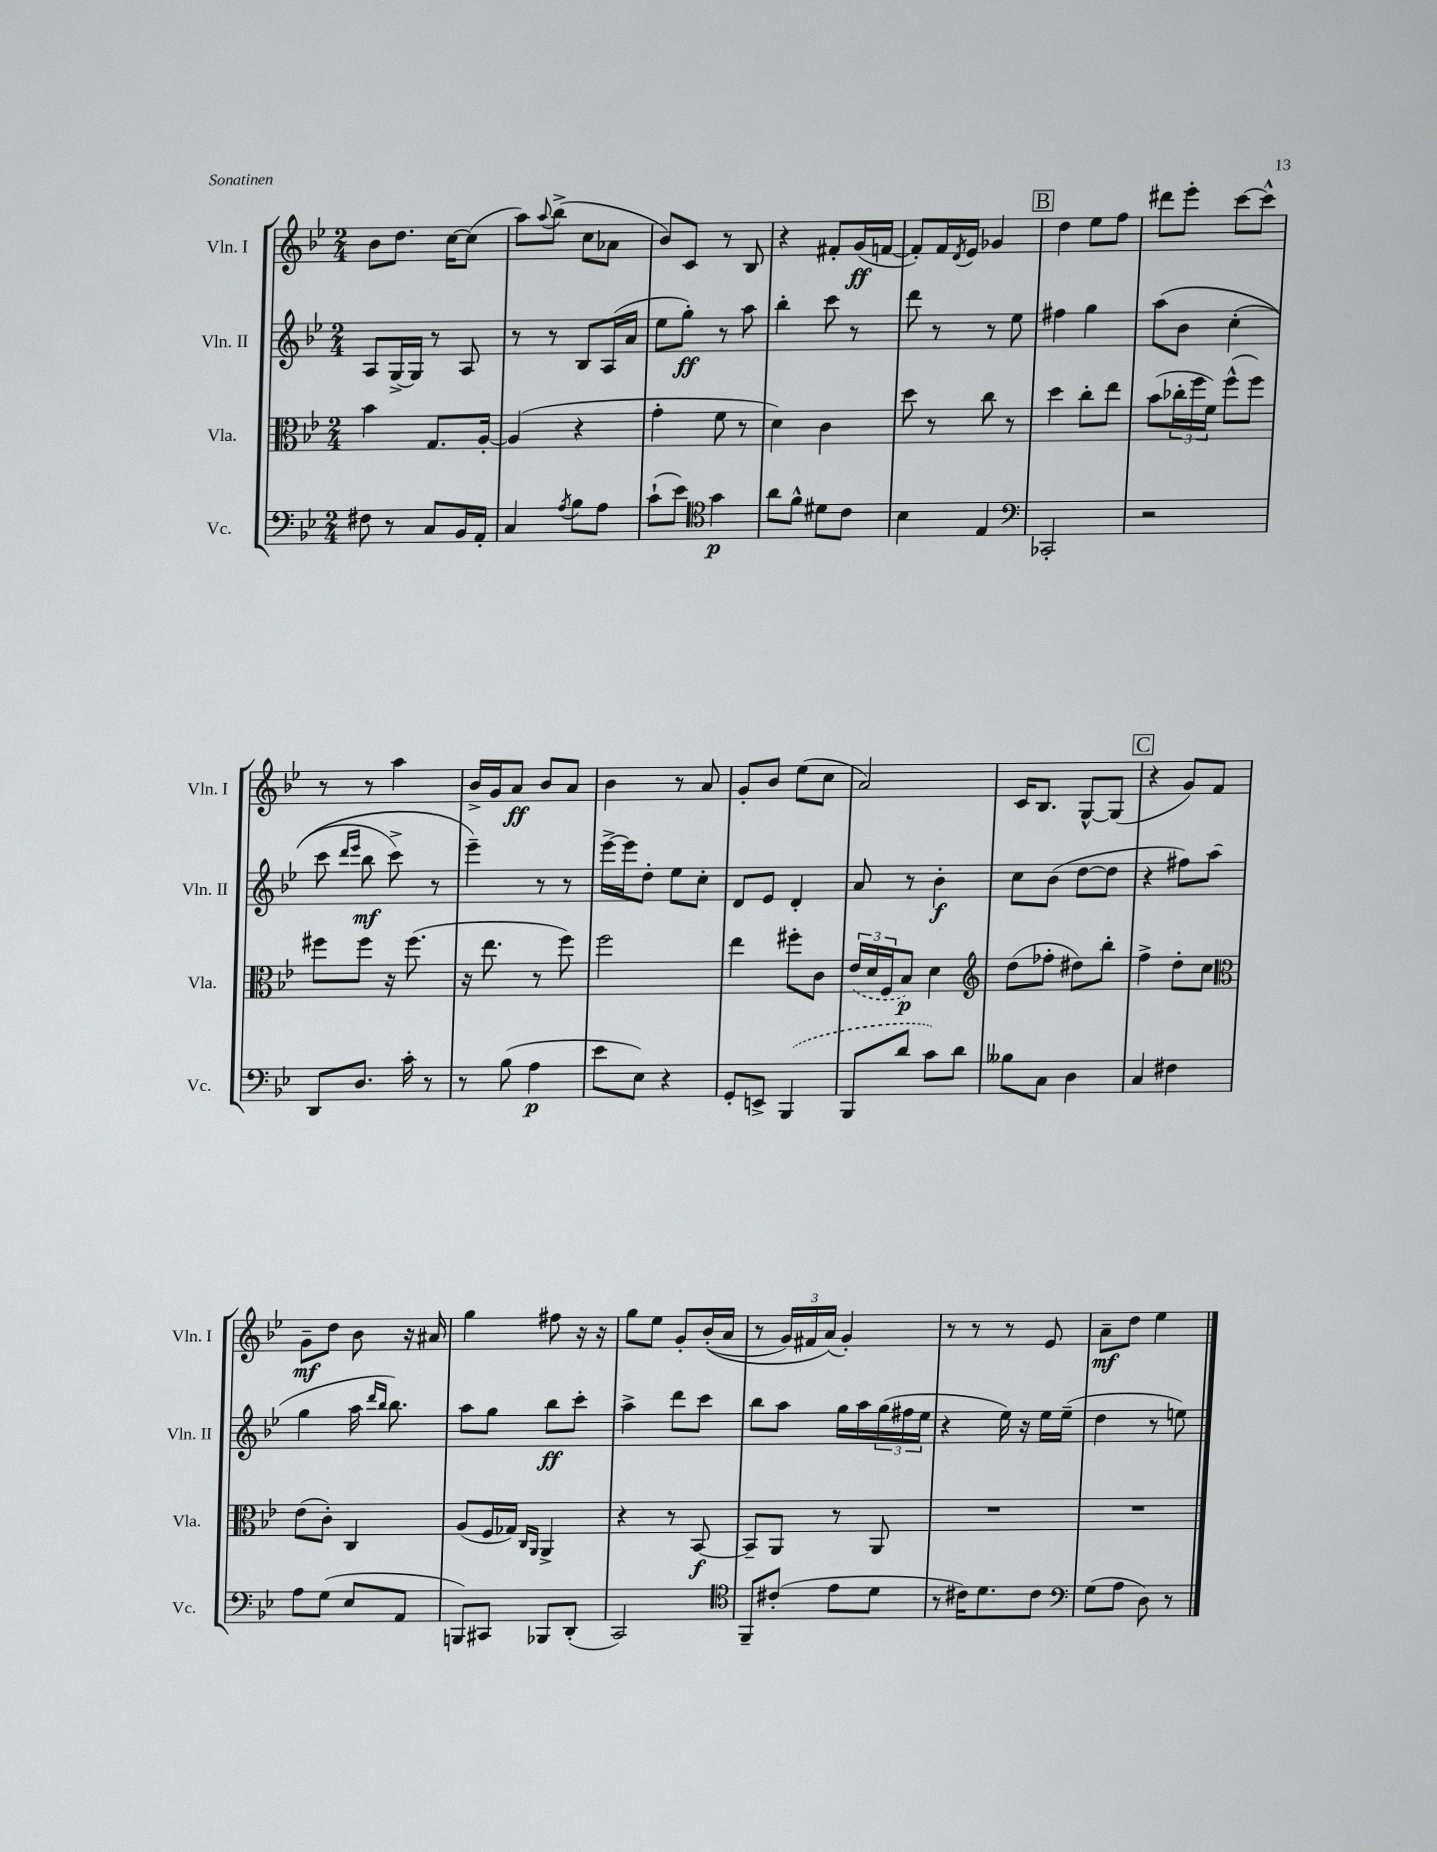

**kern	**dynam	**kern	**dynam	**kern	**dynam	**kern	**dynam
*part4	*part4	*part3	*part3	*part2	*part2	*part1	*part1
*staff4	*staff4	*staff3	*staff3	*staff2	*staff2	*staff1	*staff1
*I"Vc.	*	*I"Vla.	*	*I"Vln. II	*	*I"Vln. I	*
*I'Vc.	*	*I'Vla.	*	*I'Vln. II	*	*I'Vln. I	*
*clefF4	*	*clefC3	*	*clefG2	*	*clefG2	*
*k[b-e-]	*	*k[b-e-]	*	*k[b-e-]	*	*k[b-e-]	*
*M2/4	*	*M2/4	*	*M2/4	*	*M2/4	*
=7	=7	=7	=7	=7	=7	=7	=7
8F#X\	.	4b-\	.	8A/L	.	8b-\L	.
8r	.	.	.	[16G^/L	.	8.dd\J	.
.	.	.	.	16G/JJ]	.	.	.
8C/L	.	8.G/L	.	8r	.	.	.
.	.	.	.	.	.	[16cc\KL	.
16BB-/L	.	.	.	8A/	.	(8cc\J]	.
16AA'/JJ	.	[16A'/Jk	.	.	.	.	.
=8	=8	=8	=8	=8	=8	=8	=8
4C/	.	(4A/]	.	8r	.	8aa\L)	.
.	.	.	.	.	.	8qqaa/	.
.	.	.	.	8r	.	(8bb-^\J	.
8qA/	.	.	.	.	.	.	.
8B-\L	.	4r	.	8B-/L	.	8cc\L	.
8A\J	.	.	.	(16A/L	.	8a-X\J	.
.	.	.	.	16a/JJ	.	.	.
=9	=9	=9	=9	=9	=9	=9	=9
(8c`\L	.	4g'\	.	8ee-\L	.	8b-/L)	.
8e-\J)	.	.	.	8gg'\J)	ff	8c/J	.
*clefC4	*	*	*	*	*	*	*
4g\	p	8f\	.	8r	.	8r	.
.	.	8r	.	8aa\	.	8B-/	.
=10	=10	=10	=10	=10	=10	=10	=10
8a\L	.	4d\)	.	4bb-'\	.	4r	.
8f^^\J	.	.	.	.	.	.	.
8d#X\L	.	4c\	.	8ccc\	.	8f#X'/L	.
8c\J	.	.	.	8r	.	(16g/L	ff
.	.	.	.	.	.	[16fn/JJ	.
=11	=11	=11	=11	=11	=11	=11	=11
4B-\	.	8dd\	.	8ddd\	.	8f'/L])	.
.	.	8r	.	8r	.	16f/L	.
.	.	.	.	.	.	8qd/	.
.	.	.	.	.	.	16e-/JJ	.
4E-/	.	8cc\	.	8r	.	4g-X/	.
.	.	8r	.	8ee-\	.	.	.
!!LO:REH:place=s1:t=B
=12	=12	=12	=12	=12	=12	=12	=12
*clefF4	*	*	*	*	*	*	*
2CC-X'/	.	4dd\	.	4ff#X\	.	4dd\	.
.	.	8cc'\L	.	4gg\	.	8ee-\L	.
.	.	8ee-\J	.	.	.	8ff\J	.
=13	=13	=13	=13	=13	=13	=13	=13
2r	.	(8b-\L	.	(8aa\L	.	8ddd#X\L	.
.	.	24cc-X'\L	.	8b-\J	.	8eee-'\J	.
.	.	24ff\	.	.	.	.	.
.	.	24f\JJ)	.	.	.	.	.
.	.	(8ff^^\L	.	(4cc'\	.	[8ccc\L	.
.	.	8ff\J)	.	.	.	8ccc^^\J]	.
!!LO:LB:g=z
=14	=14	=14	=14	=14	=14	=14	=14
8DD/L	.	8ff#X\L	.	8ccc\	.	8r	.
.	.	.	.	16qqddd/LL	.	.	.
.	.	.	.	16qqeee-/JJ	.	.	.
8.D/J	.	8ff#\J	.	8bb-\	mf	8r	.
.	.	16r	.	8ccc^\)	.	4aa\	.
16c'\	.	(8.ff#\	.	.	.	.	.
8r	.	.	.	8r	.	.	.
=15	=15	=15	=15	=15	=15	=15	=15
8r	.	16r	.	4eee-~\)	.	16b-^/LL	.
.	.	8.ee-\	.	.	.	16g/J	.
(8B-\	.	.	.	.	.	8a/J	ff
4A\	p	8r	.	8r	.	8b-/L	.
.	.	8ff\)	.	8r	.	8a/J	.
=16	=16	=16	=16	=16	=16	=16	=16
8e-\L	.	2ff\	.	[16eee-^\LL	.	4b-\	.
.	.	.	.	16eee-\J]	.	.	.
8E-\J)	.	.	.	8dd'\J	.	.	.
4r	.	.	.	8ee-\L	.	8r	.
.	.	.	.	8cc'\J	.	8a/	.
=17	=17	=17	=17	=17	=17	=17	=17
8GG'/L	.	4ee-\	.	8d/L	.	8g'/L	.
8EEn^/J	.	.	.	8e-/J	.	8b-/J	.
(4BBB-/	.	8ff#X'\L	.	4d'/	.	(8ee-\L	.
.	.	8c\J	.	.	.	8cc\J	.
=18	=18	=18	=18	=18	=18	=18	=18
8BBB-/L	.	(24e-/LL	.	8a/	.	2a/)	.
.	.	24d/	.	.	.	.	.
.	.	24F/J	.	.	.	.	.
8d/J	.	8B-/J)	p	8r	.	.	.
8c\L)	.	4d\	.	4b-'\	f	.	.
8d\J	.	.	.	.	.	.	.
=19	=19	=19	=19	=19	=19	=19	=19
*	*	*clefG2	*	*	*	*	*
8B--X\L	.	(8dd\L	.	8cc\L	.	16c/KL	.
.	.	.	.	.	.	8.B-/J	.
8C\J	.	8ff-X'\J	.	(8b-\J	.	.	.
4D\	.	8dd#X\L)	.	[8dd\L	.	[8G^^/L	.
.	.	8bb-'\J	.	8dd\J]	.	(8G/J]	.
!!LO:REH:place=s1:t=C
=20	=20	=20	=20	=20	=20	=20	=20
4C/	.	4ff^\	.	4r	.	4r	.
4F#X\	.	8dd'\L	.	8ff#X\L)	.	8g/L)	.
.	.	8cc\J	.	(8aa\J	.	8f/J	.
!!LO:LB:g=z
=21	=21	=21	=21	=21	=21	=21	=21
*	*	*clefC3	*	*	*	*	*
8A\L	.	(8e-\L	.	4gg\	.	8g~\L	mf
(8G\J	.	8c'\J)	.	.	.	8dd\J	.
8E-/L	.	4C/	.	16aa\	.	8b-\	.
.	.	.	.	16qqddd/LL	.	.	.
.	.	.	.	16qqbb-/JJ	.	.	.
.	.	.	.	8.bb-\)	.	.	.
8AA/J	.	.	.	.	.	16r	.
.	.	.	.	.	.	16a#X/	.
=22	=22	=22	=22	=22	=22	=22	=22
8BBBn/L)	.	(8A/L	.	8aa\L	.	4gg\	.
8CC#X/J	.	16F/L	.	8gg\J	.	.	.
.	.	16G-X/JJ)	.	.	.	.	.
.	.	16qqC/LL	.	.	.	.	.
.	.	16qqAA/JJ	.	.	.	.	.
8BBB-X/L	.	4AA^/	.	8bb-\L	ff	8ff#X\	.
(8DD'/J	.	.	.	8ccc'\J	.	16r	.
.	.	.	.	.	.	16r	.
=23	=23	=23	=23	=23	=23	=23	=23
2CC/)	.	4r	.	4aa^\	.	8gg\L	.
.	.	.	.	.	.	8ee-\J	.
.	.	8r	.	8ddd\L	.	8g'/L	.
.	.	[8BB-/	f	8ccc\J	.	((16b-'/L	.
.	.	.	.	.	.	16a/JJ	.
=24	=24	=24	=24	=24	=24	=24	=24
*clefC4	*	*	*	*	*	*	*
8FF~/L	.	8BB-~/L]	.	8bb-\L	.	8r	.
(8c#X'/J	.	8AA/J	.	8aa\J	.	24g/LL)	.
.	.	.	.	.	.	24f#X/	.
.	.	.	.	.	.	(24a/JJ)	.
8e-\L	.	8r	.	16gg\LL	.	4g'/)	.
.	.	.	.	16aa\	.	.	.
8d\J	.	8AA/	.	(24gg\	.	.	.
.	.	.	.	24ff#X\	.	.	.
.	.	.	.	24ee-\JJ	.	.	.
=25	=25	=25	=25	=25	=25	=25	=25
8r	.	2r	.	4r	.	8r	.
16c#X\KL)	.	.	.	.	.	8r	.
8.d\	.	.	.	.	.	.	.
.	.	.	.	16ee-\)	.	8r	.
.	.	.	.	16r	.	.	.
8c#\J	.	.	.	16ee-\LL	.	8e-/	.
.	.	.	.	(16ee-~\JJ	.	.	.
=26	=26	=26	=26	=26	=26	=26	=26
*clefF4	*	*	*	*	*	*	*
(8G\L	.	2r	.	4dd\	.	8a~\L	mf
8A\J	.	.	.	.	.	8dd\J	.
8D\)	.	.	.	8r	.	4ee-\	.
8r	.	.	.	8een\)	.	.	.
==	==	==	==	==	==	==	==
*-	*-	*-	*-	*-	*-	*-	*-
